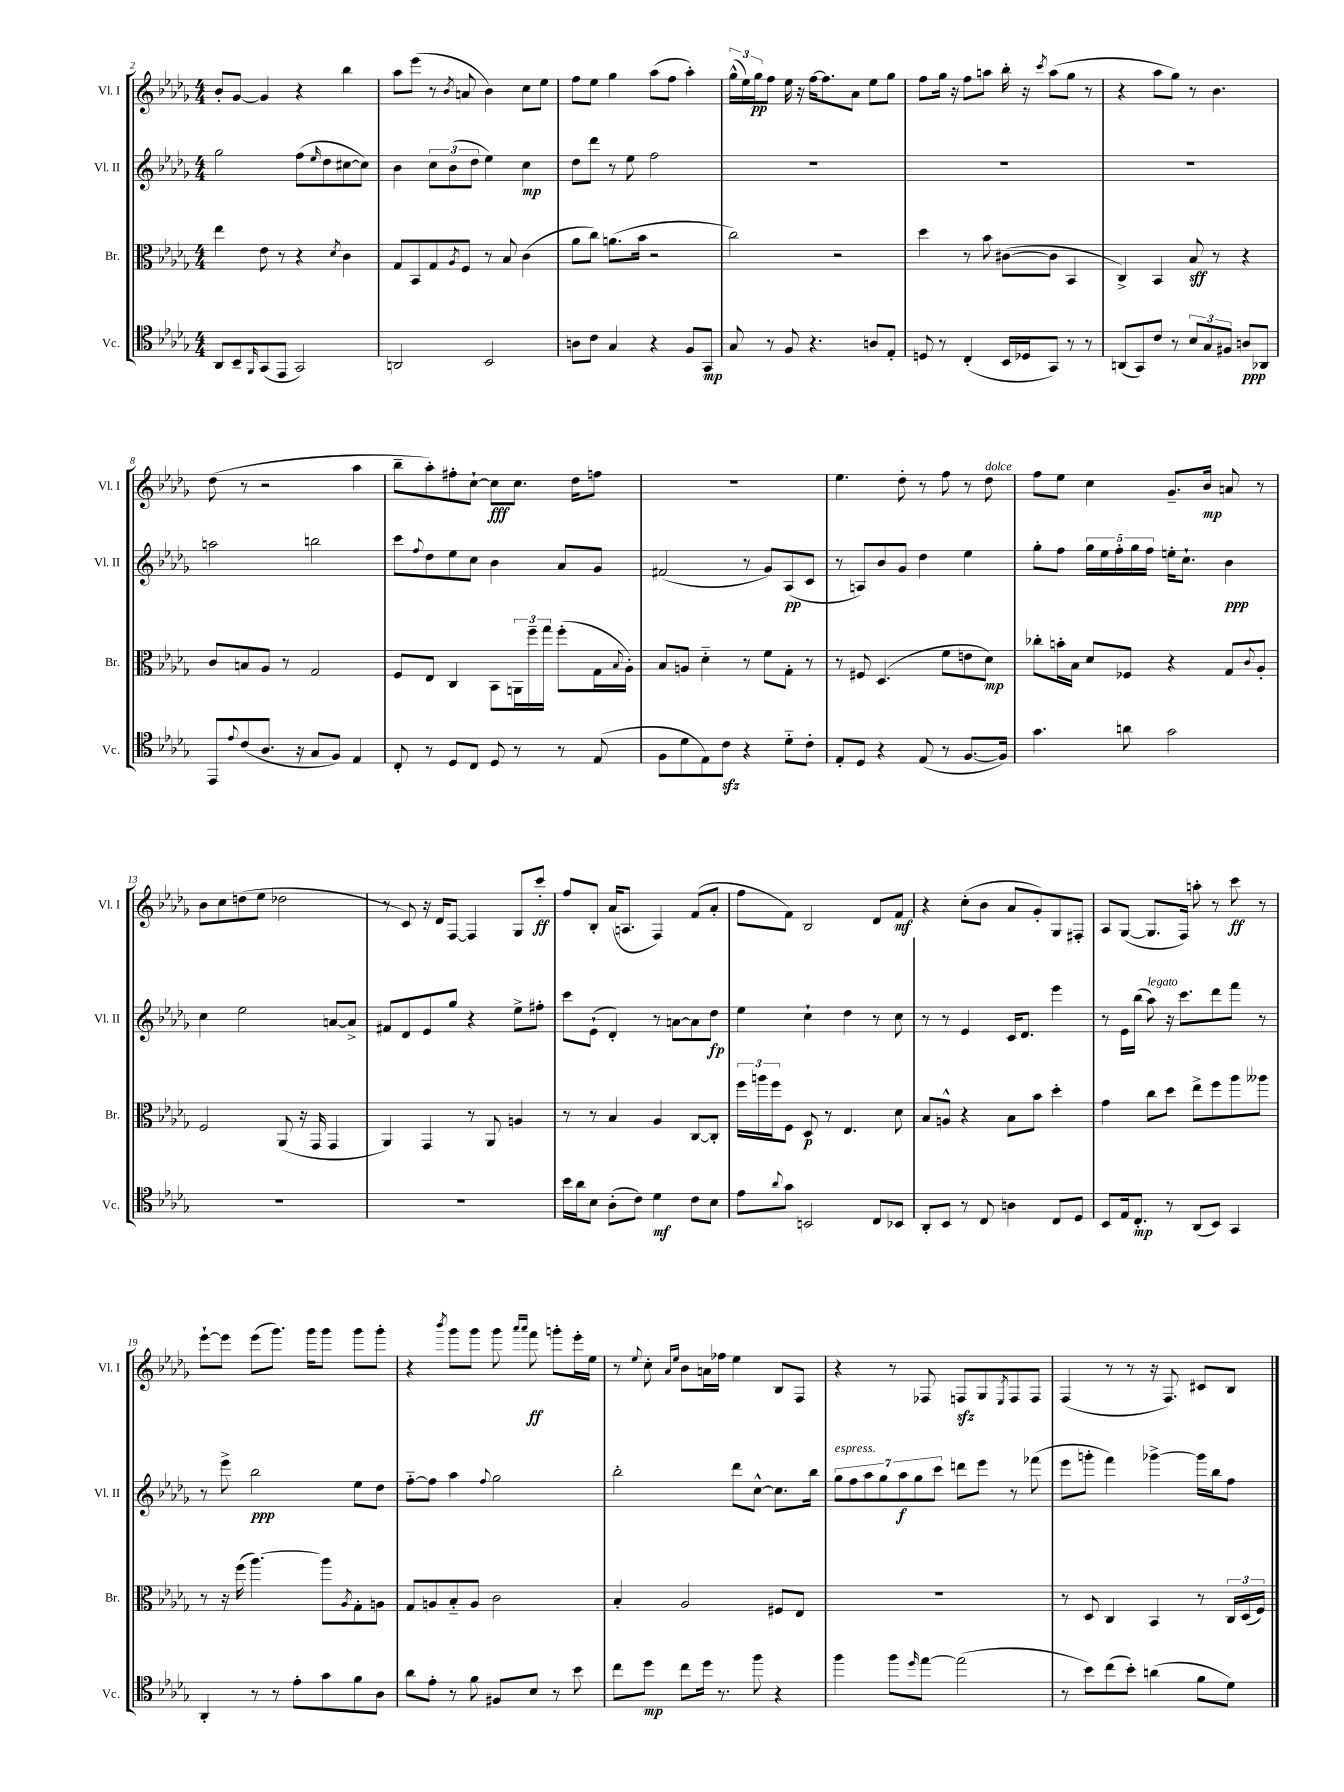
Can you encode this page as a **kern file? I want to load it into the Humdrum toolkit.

**kern	**kern	**kern	**kern
*staff4	*staff3	*staff2	*staff1
*clefC4	*clefC3	*clefG2	*clefG2
*k[b-e-a-d-g-]	*k[b-e-a-d-g-]	*k[b-e-a-d-g-]	*k[b-e-a-d-g-]
*M4/4	*M4/4	*M4/4	*M4/4
8AA-	4ee-	2gg-	8b-'
8BB-~	.	.	[8g-
16qqFF	.	.	.
(8GG-	8e-	.	4g-]
8EE-	8r	.	.
2GG-)	4r	(8ff	4r
.	.	16qqee-	.
.	.	8dd-	.
.	8qd-	.	.
.	4c	[8cc#	4bb-
.	.	8cc#])	.
=	=	=	=
2AA	8G-	4b-	8aa-
.	8BB-	.	(8eee-
.	8G-	12cc	8r
.	.	(12b-	.
.	8qA-	.	8qb-
.	8F	.	8a
.	.	12dd-	.
2BB-	8r	4ee-)	4b-)
.	8B-	.	.
.	(4c	4cc	8cc
.	.	.	8ee-
=	=	=	=
8A	8a-	8dd-	8ff
8c	8cc)	8ddd-	8ee-
4G-	(8.a	8r	4gg-
.	.	8ee-	.
.	16b-	.	.
4r	2r	2ff	(8aa-
.	.	.	8ff
8F	.	.	4aa-')
8GG-	.	.	.
=	=	=	=
8G-	2cc)	1r	(24gg-^^
.	.	.	24ee-)
.	.	.	24gg-
8r	.	.	8ff
8F	.	.	16ee-
.	.	.	16r
4.r	.	.	[16ff
.	.	.	8.ff]
.	2r	.	.
.	.	.	8a-
8A	.	.	8ee-
8E-'	.	.	8gg-
=	=	=	=
8D	4dd-	1r	8ff
8r	.	.	16gg-
.	.	.	16r
(4C'	8r	.	8ff
.	8b-	.	8aa
16BB-	([8c#	.	16bb-'
16D-	.	.	16r
.	.	.	8qccc
8GG-)	8c#]	.	(8aa
8r	4BB-	.	8gg-
8r	.	.	8r
=	=	=	=
(8AA	4C^)	1r	4r
8GG-)	.	.	.
8c	4BB-	.	8aa-
8r	.	.	8gg-)
12B-	8B-	.	8r
12G-	.	.	.
.	8r	.	4.b-
12F#	.	.	.
8A	4r	.	.
8AA-	.	.	.
=	=	=	=
8EE-	8c	2aa	(8dd-
8qqe-	.	.	.
(8c	8B	.	8r
8.A-	8A-	.	2r
.	8r	.	.
16r	.	.	.
8G-	2G-	2bb	.
8F)	.	.	.
4E-	.	.	4aa-
=	=	=	=
8C'	8F	8ccc	8bb-~
.	.	8qqff	.
8r	8E-	8dd-	8aa-')
8D-	4C	8ee-	8ff#'
8C	.	8cc	[8cc`
8D-	8BB-	4b-	8cc]
8r	24AA	.	8.cc
.	24ff~	.	.
.	24gg-	.	.
8r	(8ff'	8a-	.
.	.	.	16dd-
(8E-	16G-	8g-	8ff
.	8qqB-	.	.
.	16A-')	.	.
=	=	=	=
8F	8B-	(2f#	1r
8d-	8A	.	.
8E-)	4d-'~	.	.
8c	.	.	.
4r	8r	8r	.
.	8f	8g-)	.
8d-'~	8G-'	(8A-	.
8c'	8r	8c	.
=	=	=	=
8E-'	8r	8r	4.ee-
8D-	8F#	8A)	.
4r	(4.D-	8b-	.
.	.	8g-	8dd-'
(8E-	.	4dd-	8r
8r	8f	.	8ff
[8.F	8e	4ee-	8r
.	8d-)	.	8dd-
16F])	.	.	.
=	=	=	=
4.g-	8cc-'	8gg-'	8ff
.	16b'	8ff	8ee-
.	16B-	.	.
.	8d-	20gg-	4cc
.	.	20ee-	.
.	.	20ff'	.
8a	8F-	.	.
.	.	20gg-	.
.	.	20ff	.
2g-	4r	16ee'	8.g-~
.	.	8.cc`	.
.	.	.	16b-
.	8G-	4b-	8a
.	8qqc	.	.
.	8A-'	.	8r
=	=	=	=
1r	2F	4cc	8b-
.	.	.	8cc
.	.	2ee-	(8dd
.	.	.	8ee-
.	(8AA-	.	2dd-
.	16r	.	.
.	16GG-	.	.
.	4GG-	[8a	.
.	.	8a^]	.
=	=	=	=
1r	4AA-)	8f#	8r
.	.	8d-	8c)
.	4GG-	8e-	16r
.	.	.	16d-
.	.	8gg-	[8F
.	8r	4r	4F]
.	8AA-	.	.
.	4A	8ee-^	8G-
.	.	8ff#'	8ccc'
=	=	=	=
16b-	8r	8ccc	8ff
16a-	.	.	.
8B-	8r	(8e-`	8B-'
(8A-'	4B-	4d-')	(16a-
.	.	.	8.A
8c)	.	.	.
4d-	4A-	8r	4F)
.	.	[8a	.
8c	[8C	8a]	(8f
8B-	8C']	8dd-	8a-'
=	=	=	=
8e-	24ff	4ee-	8ff
.	24aa	.	.
.	24ff	.	.
8qqa-	.	.	.
8g-	8F	.	8f)
2BB	8D-	4cc`	2B-
.	8r	.	.
.	4.E-	4dd-	.
8C	.	8r	8d-
8BB-	8d-	8cc	8f
=	=	=	=
8AA-'	8B-	8r	4r
8BB-	8A^^	8r	.
8r	4r	4e-	(8cc'
8C	.	.	8b-
4A	8B-	16c	8a-
.	.	8.d-	.
.	8b-	.	8g-')
8C	4dd-'	4eee-	8G-
8D-	.	.	8F#'
=	=	=	=
8BB-	4g-	8r	8A-
16E-	.	16e-	([8G-
8.C'	.	(16bb-	.
.	8cc	8aa-)	8.G-]
8r	8dd-	16r	.
.	.	8.ccc	16F)
(8AA-	8ee-^	.	8aa'
8BB-)	8ff	8ddd-	8r
4GG-	8aa-	8fff	8ccc
.	8aa--	8r	8r
=	=	=	=
4AA-'	8r	8r	[8eee-`
.	16r	8eee-^	8eee-]
.	(16ff	.	.
8r	[4.aa-)	2bb-	(8eee-
8r	.	.	8.ggg-)
8e-'	.	.	.
.	.	.	16ggg-
8g-	8aa-]	.	8ggg-
.	8qA-	.	.
8f	8G-'	8ee-	8ggg-
8A-	8A	8dd-	8ggg-'
=	=	=	=
8a-	8G-	[8ff'~	4r
8e-'	8A	8ff]	.
.	.	.	8qbbb-
8r	8B-'~	4aa-	8ggg-
8f	8A	.	8ggg-
.	.	8qqff	.
8F#	2c	2gg-	8ggg-
.	.	.	16qqaaa-
.	.	.	16qqaaa-
8B-	.	.	8fff
8r	.	.	8ggg'
8b-	.	.	16eee-'
.	.	.	16ee-
=	=	=	=
8cc	4B-'	2bb-'	8r
.	.	.	8qqee-
8dd-	.	.	8cc'
.	.	.	16qqa-
.	.	.	16qqee-
8cc	2A-	.	8b-
16dd-	.	.	16a
8.r	.	.	16ff-
.	.	8ddd-	4ee-
8ff	.	[8cc^^	.
4r	8F#	8.cc]	8B-
.	8E-	.	8F
.	.	16bb-	.
=	=	=	=
4ff	1r	14gg-	4r
.	.	14ff	.
.	.	14aa-	.
.	.	14gg-	.
8ff	.	.	8r
.	.	14aa-	.
.	.	14gg-	.
16qqdd-	.	.	.
[8ee-	.	.	8F-
.	.	14ccc	.
(2ee-]	.	8ddd	8F
.	.	8eee-	8G-
.	.	.	8qE-
.	.	8r	8F
.	.	(8fff-	8F
=	=	=	=
8r	8r	8eee-	(4F
8b-)	8D-	8ggg'	.
(8cc	4C	4fff)	8r
8b-')	.	.	8r
(4a	4BB-	[4ggg-^	16r
.	.	.	8.F)
8f	8r	16ggg-]	8c#
.	.	16bb-	.
8d-)	24C	8ff	8B-
.	(24D-	.	.
.	24F)	.	.
==	==	==	==
*-	*-	*-	*-
